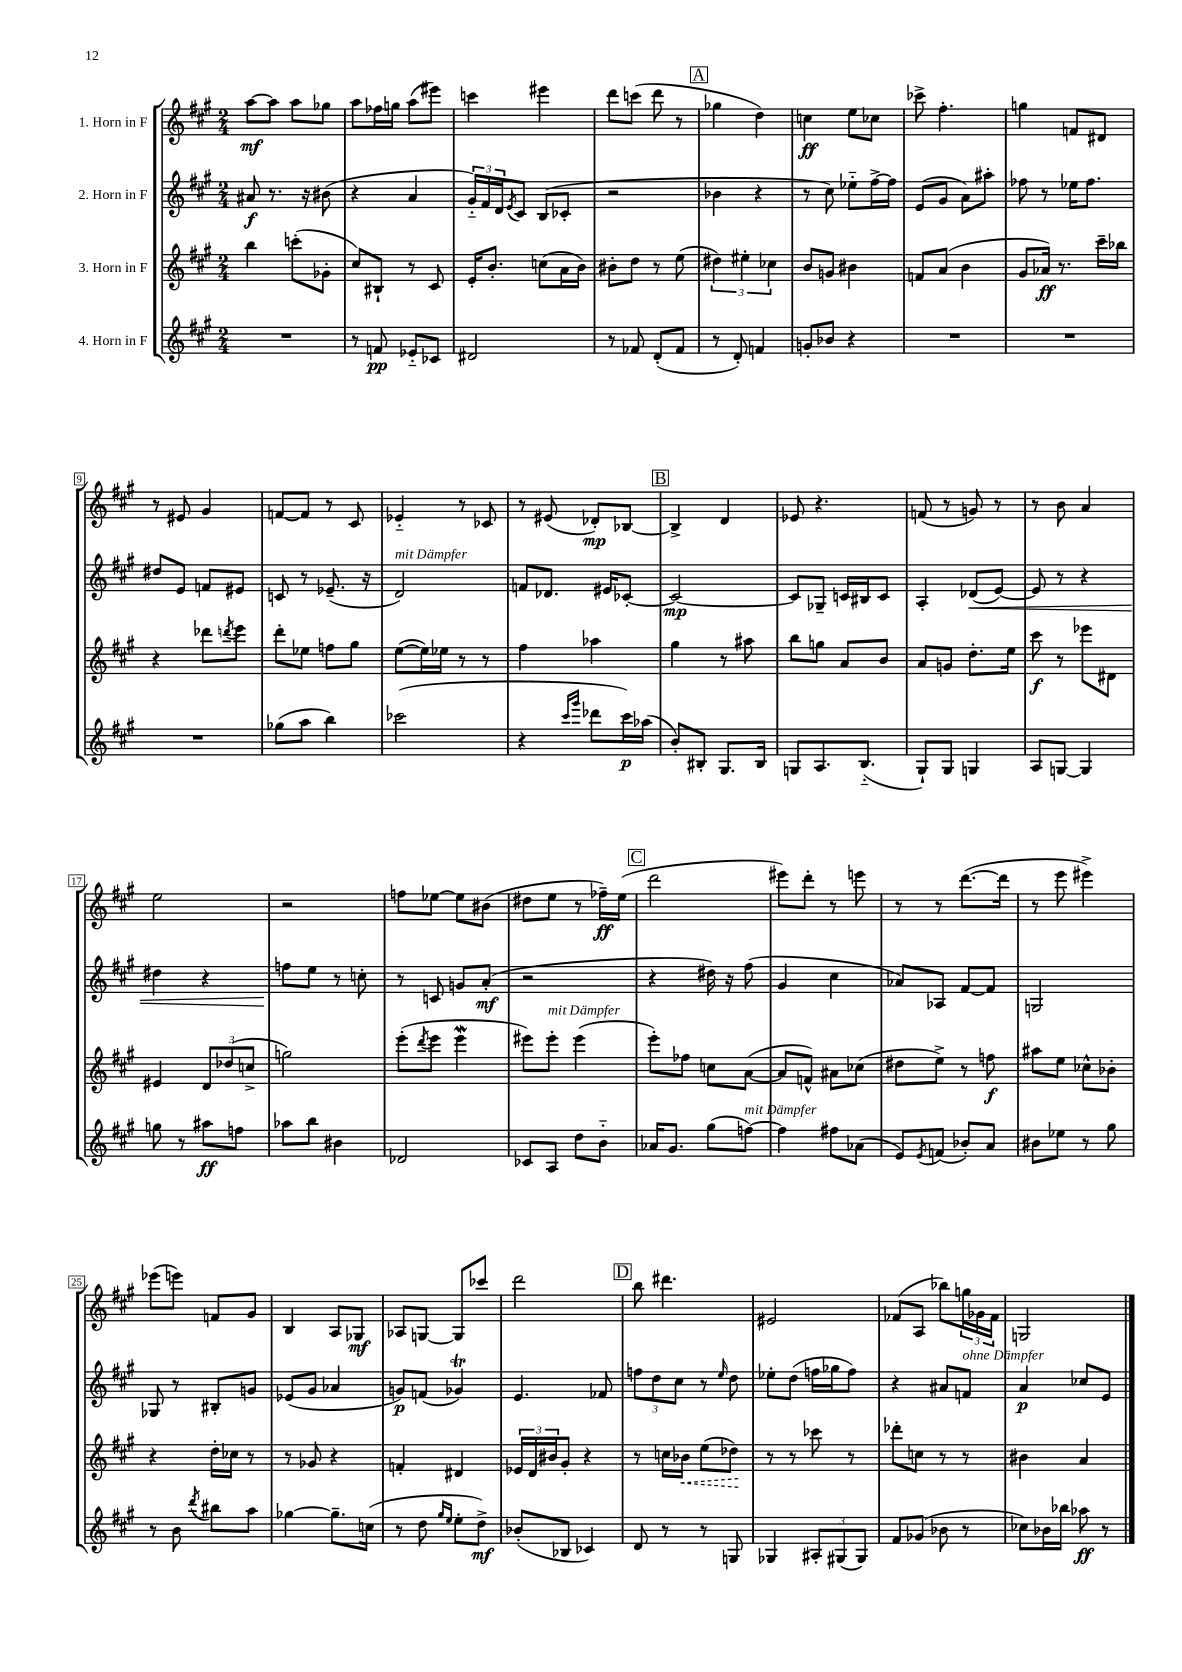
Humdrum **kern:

**kern	**kern	**kern	**kern
*staff4	*staff3	*staff2	*staff1
*clefG2	*clefG2	*clefG2	*clefG2
*k[f#c#g#]	*k[f#c#g#]	*k[f#c#g#]	*k[f#c#g#]
*M2/4	*M2/4	*M2/4	*M2/4
2r	4bb	8a#	[8aa
.	.	8.r	8aa]
.	(8ccc'	.	8aa
.	.	16r	.
.	8g-'	(8b#	8gg-
=	=	=	=
8r	8cc#)	4r	8aa
8f	8B#`	.	16ff-
.	.	.	16gg
8e-'~	8r	4a	(8aa
8c-	8c#	.	8eee#)
=	=	=	=
2d#	16e'	24g#'~)	4ccc
.	.	24f#	.
.	8.b'	.	.
.	.	24d	.
.	.	8qe	.
.	.	8c#	.
.	(8cc	(8B	4eee#
.	16a	8c-'	.
.	16b)	.	.
=	=	=	=
8r	8b#'	2r	8ddd
8f-	8dd	.	(8ccc
(8d'	8r	.	8ddd
8f-	(8ee	.	8r
=	=	=	=
8r	6dd#)	4b-	4gg-
8d')	.	.	.
.	6ee#'	.	.
4f	.	4r	4dd)
.	6cc-	.	.
=	=	=	=
8g'	8b	8r	4cc
8b-	8g	8cc#)	.
4r	4b#	8ee-'~	8ee
.	.	[16ff#^	8cc-
.	.	16ff#]	.
=	=	=	=
2r	8f	(8e	8ccc-^
.	(8a	8g#	4.ff#'
.	4b	8a)	.
.	.	8aa#'	.
=	=	=	=
2r	8g#	8ff-	4gg
.	16a-)	8r	.
.	8.r	.	.
.	.	16ee-	8f
.	.	8.ff-	.
.	16ccc#~	.	8d#
.	16bb-	.	.
=	=	=	=
2r	4r	8dd#	8r
.	.	8e	8e#
.	8ddd-	8f	4g#
.	8qddd	.	.
.	8eee	8e#	.
=	=	=	=
(8gg-	8ddd'	8c	[8f
8aa	8ee-	8r	8f]
4bb)	8ff	(8.e-~	8r
.	8gg#	.	8c#
.	.	16r	.
=	=	=	=
(2ccc-	([8ee	2d)	4e-'~
.	16ee])	.	.
.	16ee-	.	.
.	8r	.	8r
.	8r	.	8c-
=	=	=	=
4r	4ff#	8f	8r
.	.	8.d-	(8e#
16qqccc#	.	.	.
16qqggg#	.	.	.
8ddd-	4aa-	.	8d-')
.	.	16e#	.
16ccc#)	.	[8c-'	[8B-
(16aa-	.	.	.
=	=	=	=
8b')	4gg#	2c-_	4B-^]
8B#'	.	.	.
8.G#	8r	.	4d
.	8aa#	.	.
16B#	.	.	.
=	=	=	=
8G	8bb	8c-]	8e-
8.A	8gg	8G-~	4.r
.	8a	16c	.
(8.B'~	.	16B#	.
.	8b	8c	.
=	=	=	=
8G#`)	8a	4A'	(8f
8G#	8g	.	8r
4G	8.dd'	(8d-	8g)
.	.	[8e)	8r
.	16ee	.	.
=	=	=	=
8A	8ccc#	8e]	8r
[8G	8r	8r	8b
4G]	8eee-	4r	4a
.	8d#	.	.
=	=	=	=
8gg	4e#	4dd#	2ee
8r	.	.	.
8aa#	12d	4r	.
.	(12dd-	.	.
8ff	.	.	.
.	12cc^	.	.
=	=	=	=
8aa-	2gg)	8ff	2r
8bb	.	8ee	.
4b#	.	8r	.
.	.	8cc'	.
=	=	=	=
2d-	(8eee'	8r	8ff
.	8qddd	.	.
.	8eee	8c	[8ee-
.	4eee	8g	8ee-]
.	.	(8a'	(8b#
=	=	=	=
8c-	8eee#)	2r	8dd#
8A	8eee#'	.	8ee
8dd	(4eee#	.	8r
8b'~	.	.	16ff-~)
.	.	.	(16ee
=	=	=	=
16a-	8eee')	4r	2ddd
8.g#	.	.	.
.	8ff-	.	.
(8gg#	8cc	16dd#)	.
.	.	16r	.
[8ff)	([8a	(8ff#	.
=	=	=	=
4ff]	8a]	4g#	8eee#)
.	8f^^)	.	8ddd'
8ff#	8a#	4cc#	8r
(8a-	(8cc-	.	8eee
=	=	=	=
8e)	8dd#	8a-)	8r
8qe	.	.	.
(8f	8ee^)	8A-	8r
8b-')	8r	[8f#	([8.ddd
8a	8ff	8f#]	.
.	.	.	16ddd]
=	=	=	=
8b#	8aa#	2G	8r
8ee-	8ee	.	8eee
8r	8cc-^^	.	4eee#^)
8gg#	8b-'	.	.
=	=	=	=
8r	4r	8G-	(8eee-
8b	.	8r	8eee)
8qddd	.	.	.
8bb#	16dd'	8B#'	8f
.	16cc-	.	.
8aa	8r	8g	8g#
=	=	=	=
[4gg-	8r	(8e-	4B
.	8g-	8g#	.
8.gg-~]	4r	4a-	8A
.	.	.	8G-
(16cc	.	.	.
=	=	=	=
8r	4f'	8g)	8A-
8dd	.	(8f	[8G
16qqgg#	.	.	.
16qqee	.	.	.
8ee'	4d#	4g-)	8G]
8dd^)	.	.	8ccc-
=	=	=	=
(8b-'	24e-	4.e	2ddd
.	24d	.	.
.	24b#	.	.
8B-	8g#'	.	.
4c-)	4r	.	.
.	.	8f-	.
=	=	=	=
8d	8r	12ff	8bb
.	.	12dd	.
8r	16cc	.	4.ddd#
.	.	12cc#	.
.	16b-	.	.
8r	(8ee	8r	.
.	.	16qqee	.
8G	8dd-)	8dd	.
=	=	=	=
4G-	8r	8ee-'	2e#
.	8r	(8dd	.
12A#'	8ccc-	16ff	.
.	.	16gg-	.
(12G#	.	.	.
.	8r	8ff)	.
12G#)	.	.	.
=	=	=	=
8f#	8ddd-'	4r	(8f-
(8g-	8cc	.	8A
8b-	8r	8a#	8bb-)
8r	8r	8f	24gg
.	.	.	24g-
.	.	.	24f-
=	=	=	=
8cc-)	4b#	4a	2G
16b-	.	.	.
16bb-	.	.	.
8aa-	4a	8cc-	.
8r	.	8e	.
==	==	==	==
*-	*-	*-	*-
